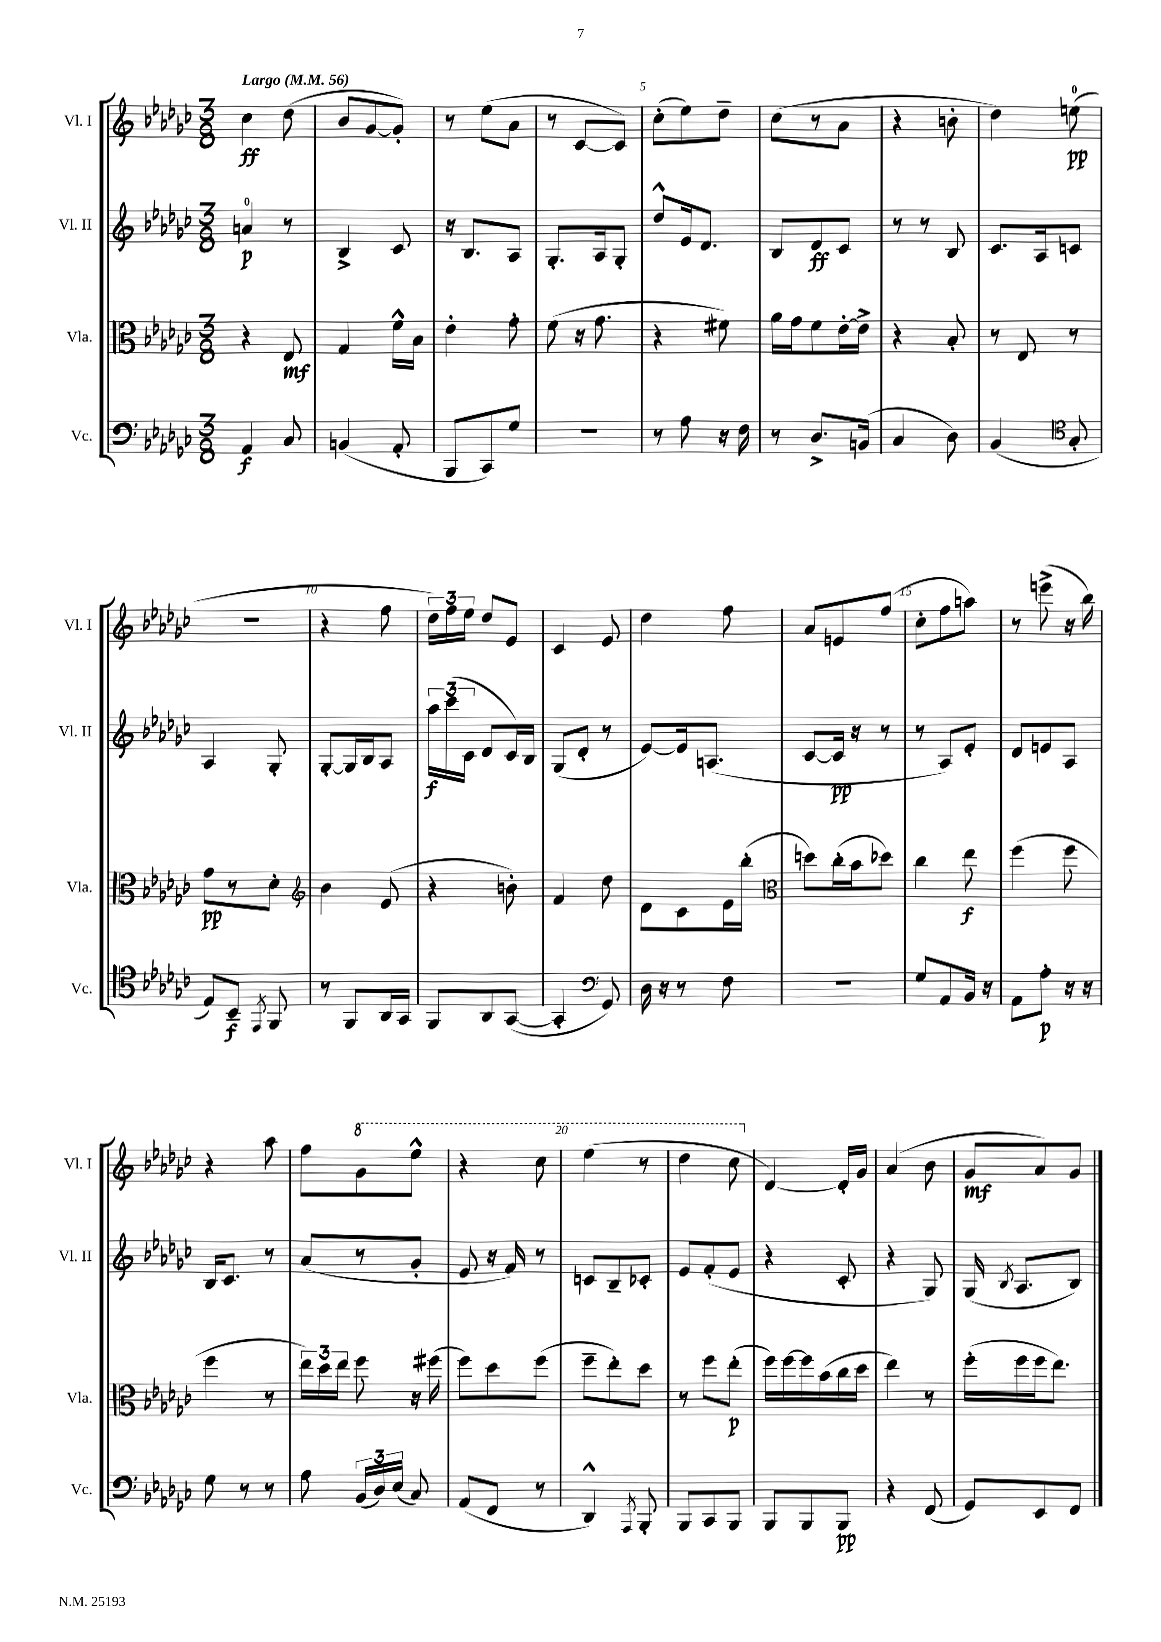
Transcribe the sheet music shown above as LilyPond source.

<<
\new StaffGroup <<
\new Staff = "s0" \with { instrumentName = "Vl. I" shortInstrumentName = "Vl. I" } {
    \clef treble \key ges \major \numericTimeSignature \time 3/8 \tempo "Largo" 4 = 56
    \autoBeamOff ces''4\ff des''8( |
    bes'8[ ges'8~ ges'8]-.) |
    r8 ees''8[( aes'8] |
    r8 ces'8[~ ces'8]) |
    ces''8[-.( ees''8) des''8]-- |
    ces''8[( r8 aes'8] |
    r4 b'8-. |
    des''4) e''8-0\pp( |
    R4. |
    r4 f''8 |
    \tuplet 3/2 { des''16[) f''16 ees''16] } des''8[ ees'8] |
    ces'4 ees'8 |
    des''4 f''8 |
    aes'8[ e'8 f''8]( |
    ces''8[-. f''8 a''8]) |
    r8 e'''8->( r16 bes''16) |
    r4 aes''8 |
    f''8[ \ottava #1 ges''8 ees'''8]-^ |
    r4 ces'''8 |
    ees'''4( r8 |
    des'''4 ces'''8 \ottava #0 |
    des'4~) des'16[-. ges'16] |
    aes'4( bes'8 |
    ges'8[\mf aes'8) ges'8] \bar "|." |
}
\new Staff = "s1" \with { instrumentName = "Vl. II" shortInstrumentName = "Vl. II" } {
    \clef treble \key ges \major \numericTimeSignature \time 3/8
    \autoBeamOff a'4-0\p r8 |
    bes4-> ces'8 |
    r16 bes8.[ aes8] |
    ges8.[-. aes16 ges8]-. |
    des''8[-^ ees'16 des'8.] |
    bes8[ des'8\ff ces'8] |
    r8 r8 bes8 |
    ces'8.[ aes16 c'8] |
    aes4 ges8-. |
    ges8[~-. ges16 bes16 aes8] |
    \tuplet 3/2 { aes''16[\f ces'''16( ces'16] } des'8[ ces'16) bes16] |
    ges8[( des'8]-. r8 |
    ees'8[~) ees'16 a8.]( |
    ces'8[~ ces'16]\pp r16 r8 |
    r8 aes8[) ees'8]-. |
    des'8[ e'8 aes8] |
    bes16[ ces'8.] r8 |
    aes'8[( r8 ges'8]-. |
    ees'8 r16 f'16) r8 |
    c'8[ bes8-- ces'8]-. |
    ees'8[ f'8-.( ees'8] |
    r4 ces'8-. |
    r4 ges8) |
    ges16( \acciaccatura { bes8 } aes8.[ bes8]) \bar "|." |
}
\new Staff = "s2" \with { instrumentName = "Vla." shortInstrumentName = "Vla." } {
    \clef alto \key ges \major \numericTimeSignature \time 3/8
    \autoBeamOff r4 ees8\mf |
    ges4 f'16[-^ bes16] |
    ees'4-. ges'8-. |
    f'8( r16 ges'8. |
    r4 fis'8) |
    aes'16[ ges'16 f'8 ees'16~-. ees'16]-> |
    r4 bes8-. |
    r8 ees8 r8 |
    ges'8[\pp r8 des'8]-. |
    \clef treble bes'4 ees'8( |
    r4 b'8-.) |
    f'4 des''8 |
    des'8[ ces'8 ees'16 bes''16]-.( |
    \clef alto d''8[) ces''16-.( bes'16 des''8]) |
    ces''4 ees''8\f |
    f''4( f''8 |
    f''4 r8 |
    \tuplet 3/2 { ees''16[) des''16 ees''16] } f''8 r16 fis''16( |
    f''8[) des''8 f''8]( |
    f''8[-- ees''8-.) des''8] |
    r8 f''8[ ees''8]-.\p( |
    f''16[) f''16~ f''16 bes'16( ces''16 des''16] |
    ees''4) r8 |
    f''16[-.( f''16 f''16 ees''8.]) \bar "|." |
}
\new Staff = "s3" \with { instrumentName = "Vc." shortInstrumentName = "Vc." } {
    \clef bass \key ges \major \numericTimeSignature \time 3/8
    \autoBeamOff aes,4\f ces8 |
    b,4( aes,8-. |
    bes,,8[ ces,8) ges8] |
    R4. |
    r8 aes8 r16 f16 |
    r8 des8.[-> b,16]( |
    ces4 des8) |
    bes,4( \clef tenor ges8-. |
    ees8[) bes,8]--\f \acciaccatura { ees,8 } f,8 |
    r8 f,8[ aes,16 ges,16] |
    f,8[ aes,8 ges,8]~( |
    ges,4-. \clef bass ges,8) |
    des16 r16 r8 f8 |
    R4. |
    ges8[ aes,8 bes,16] r16 |
    aes,8[ aes8]-.\p r16 r16 |
    ges8 r8 r8 |
    aes8 \tuplet 3/2 { bes,16[( des16) ees16]( } ces8) |
    aes,8[( f,8] r8 |
    des,4-^) \acciaccatura { aes,,8 } bes,,8-. |
    bes,,8[ ces,8 bes,,8] |
    bes,,8[ bes,,8 bes,,8]\pp |
    r4 f,8( |
    ges,8[) ees,8 f,8] \bar "|." |
}
>>
>>
\layout { \context { \Score \override BarNumber.break-visibility = ##(#f #t #t) barNumberVisibility = #(every-nth-bar-number-visible 5) } }
